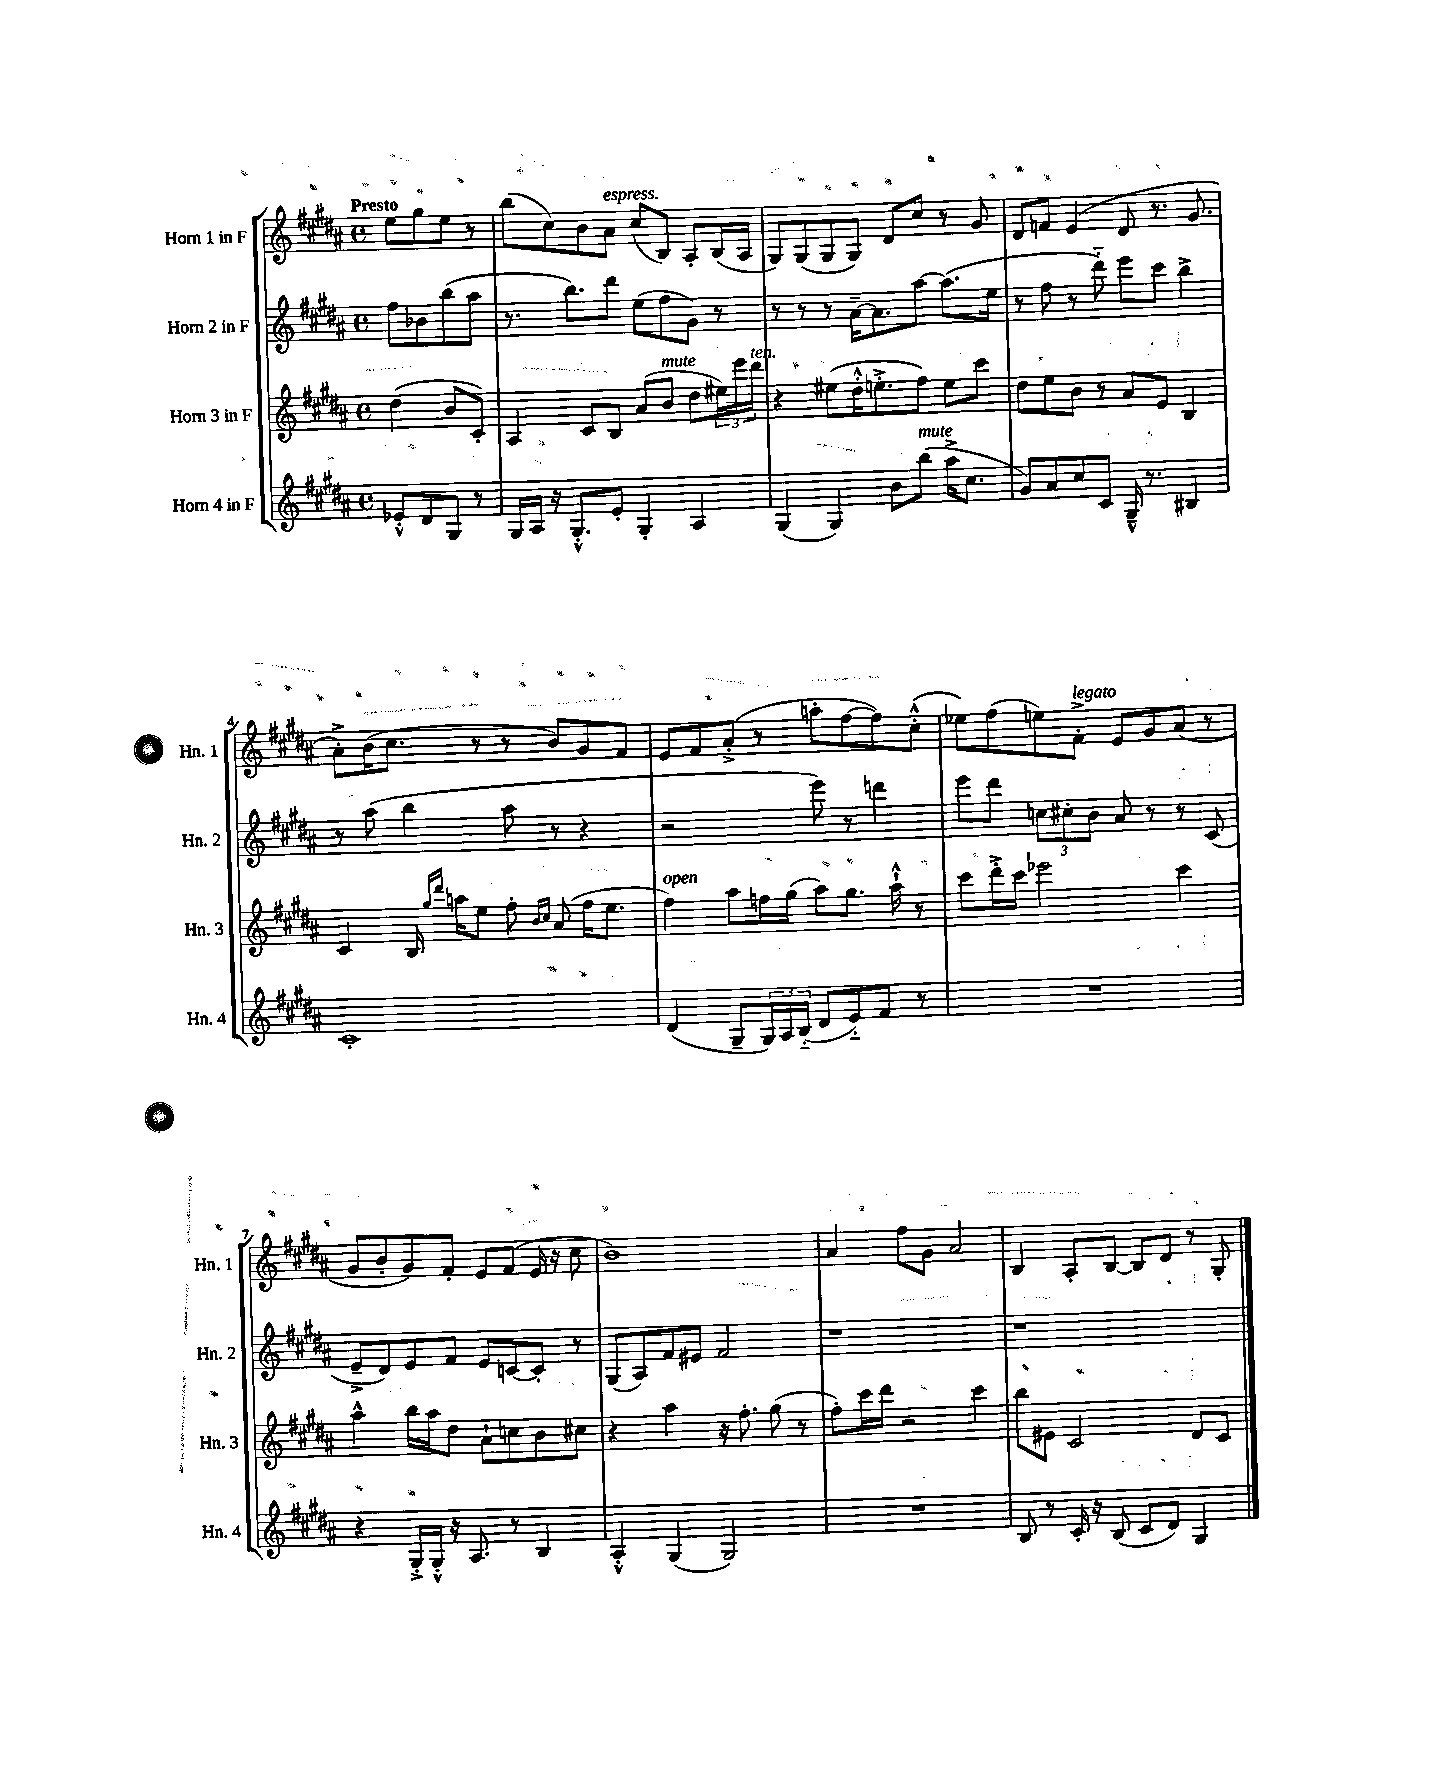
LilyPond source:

<<
\new StaffGroup <<
\new Staff = "s0" \with { instrumentName = "Horn 1 in F" shortInstrumentName = "Hn. 1" } {
    \clef treble \key b \major \defaultTimeSignature \time 4/4 \partial 2 \tempo "Presto"
    e''8 gis''8 e''8 r8 |
    b''8( cis''8) b'8 ais'8^\markup { \italic "espress." } cis''8( b8) ais8-. b16( ais16 |
    gis8) gis8( gis8 gis8) dis'8 cis''8 r8 gis'8 |
    dis'8 f'8 e'4( dis'8 r8. gis'8. |
    ais'8-.->) b'16( cis''8. r8 r8 b'8) gis'8 fis'8 |
    e'8 fis'8 ais'8-.->( r8 a''8-. fis''8~ fis''8) cis''8-.-^( |
    ees''8) fis''8( e''8) fis'8-.->^\markup { \italic "legato" } e'8 gis'8 ais'8( r8 |
    gis'8 b'8-. gis'8) fis'8-. e'8 fis'8( e'16 r16 cis''8 |
    b'1) |
    ais'4 fis''8 gis'8 ais'2 |
    b4 ais8-. b8~ b8 dis'8 r8 gis8-. \bar "|." |
}
\new Staff = "s1" \with { instrumentName = "Horn 2 in F" shortInstrumentName = "Hn. 2" } {
    \clef treble \key b \major \defaultTimeSignature \time 4/4 \partial 2
    fis''8 bes'8 b''8( ais''8 |
    r8. b''8.) dis'''8 e''8( fis''8 gis'8) r8 |
    r8 r8 r8 ais'16~-- ais'8. ais''8~ ais''8.( e''16 |
    r8 fis''8 r8 dis'''8-_) e'''8 cis'''8 b''4-> |
    r8 ais''8( b''4 ais''8 r8 r4 |
    r2 e'''8) r8 d'''4 |
    e'''8 dis'''8 \tuplet 3/2 { c''8 cis''8-. b'8 } ais'8 r8 r8 cis'8( |
    e'8---> dis'8) e'8 fis'8 e'8 c'8~ c'8-. r8 |
    gis8( ais8) fis'8 eis'8 fis'2 |
    r1 |
    r1 \bar "|." |
}
\new Staff = "s2" \with { instrumentName = "Horn 3 in F" shortInstrumentName = "Hn. 3" } {
    \clef treble \key b \major \defaultTimeSignature \time 4/4 \partial 2
    dis''4( b'8 cis'8-.) |
    ais4 cis'8 b8 ais'8( b'8^\markup { \italic "mute" } dis''8 \tuplet 3/2 { eis''16) e'''16 dis'''16^\markup { \italic "ten." } } |
    r4 eis''8( dis''16-.-^ e''8.-.-> fis''8) e''8 cis'''8 |
    dis''8 e''8 b'8 r8 ais'8 e'8 b4 |
    cis'4 b16 \grace { gis''16 dis'''16 } a''16 e''8 fis''8-. \grace { b'16 cis''16 } ais'8( fis''16 e''8. |
    fis''4^\markup { \italic "open" }) ais''8 f''16 gis''16( ais''8) gis''8. ais''16-!-^ r8 |
    cis'''8 dis'''16-.-> cis'''16 ees'''2 cis'''4 |
    ais''4-^ b''16 ais''16 dis''8 ais'8-! c''8 b'8 cis''8 |
    r4 ais''4 r16 fis''8.-. gis''8( r8 |
    fis''8-.) cis'''16 dis'''16 r2 cis'''4 |
    b''8 eis'8 cis'2 dis'8 cis'8 \bar "|." |
}
\new Staff = "s3" \with { instrumentName = "Horn 4 in F" shortInstrumentName = "Hn. 4" } {
    \clef treble \key b \major \defaultTimeSignature \time 4/4 \partial 2
    ees'8-.-^ dis'8 gis8 r8 |
    gis16 ais16 r16 gis8.-.-^ e'8-. gis4-. ais4 |
    gis4( gis4) b'8 b''8^\markup { \italic "mute" }( ais''16-> cis''8. |
    gis'8) ais'8 cis''8 cis'8 gis16---^ r8. bis4 |
    cis'1-. |
    dis'4( gis8-- \tuplet 3/2 { gis16) ais16 b16-_( } dis'8 e'8-_) fis'8 r8 |
    R1 |
    r4 gis16-.-> gis16-.-^ r16 ais8. r8 b4 |
    ais4-.-^ gis4( gis2) |
    R1 |
    b8 r8 cis'16-. r16 b8( cis'8 dis'8) gis4 \bar "|." |
}
>>
>>
